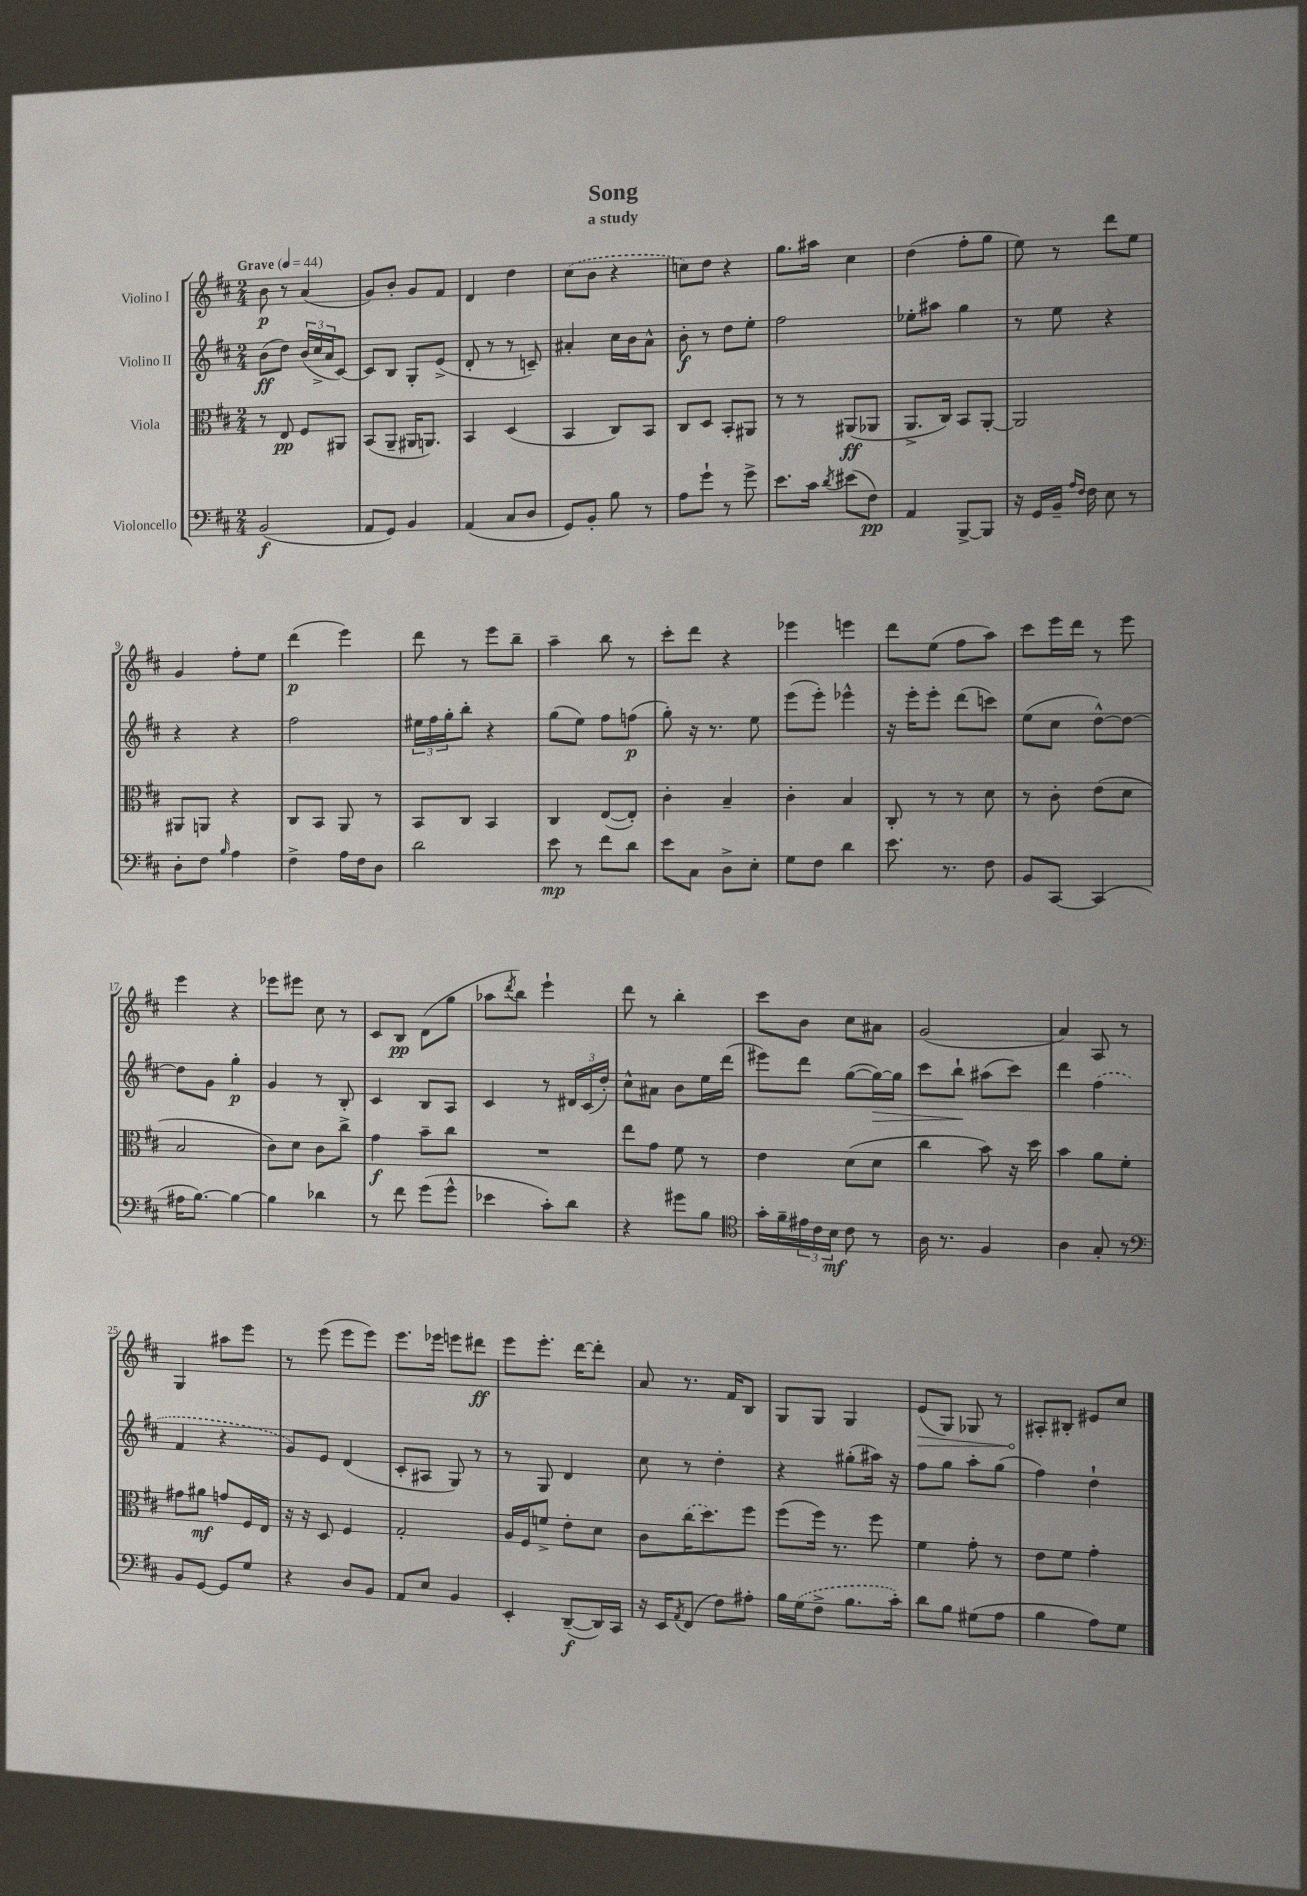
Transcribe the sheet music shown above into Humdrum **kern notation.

**kern	**dynam	**kern	**dynam	**kern	**dynam	**kern	**dynam
*part4	*part4	*part3	*part3	*part2	*part2	*part1	*part1
*staff4	*staff4	*staff3	*staff3	*staff2	*staff2	*staff1	*staff1
*I"Violoncello	*	*I"Viola	*	*I"Violino II	*	*I"Violino I	*
*clefF4	*	*clefC3	*	*clefG2	*	*clefG2	*
*k[f#c#]	*	*k[f#c#]	*	*k[f#c#]	*	*k[f#c#]	*
*M2/4	*	*M2/4	*	*M2/4	*	*M2/4	*
*MM44	*	*MM44	*	*MM44	*	*MM44	*
=1	=1	=1	=1	=1	=1	=1	=1
!	!	!	!	!	!	!LO:TX:a:B:t=Grave	!
(2BB/	f	8r	.	(8b\L	ff	8b\	p
.	.	8E/	pp	8dd\J)	.	8r	.
.	.	8F#/L	.	(24b/LL	.	(4a/	.
.	.	.	.	24cc#^/	.	.	.
.	.	.	.	24a/J	.	.	.
.	.	8AA#X/J	.	[8c#/J)	.	.	.
=2	=2	=2	=2	=2	=2	=2	=2
8AA/L	.	(8BB/L	.	8c#/L]	.	8g/L)	.
8GG/J)	.	8AA~/J	.	8B/J	.	8b'/J	.
4BB/	.	16AA#X/KL	.	8G'/L	.	8g/L	.
.	.	8.AAn/J)	.	.	.	.	.
.	.	.	.	(8e^/J	.	8f#/J	.
=3	=3	=3	=3	=3	=3	=3	=3
(4AA/	.	4BB/	.	8d'/	.	4d/	.
.	.	.	.	8r	.	.	.
8C#/L	.	(4D/	.	8r	.	4dd\	.
8D/J	.	.	.	8cn~/)	.	.	.
=4	=4	=4	=4	=4	=4	=4	=4
8GG/L)	.	4BB/	.	4a#X'/	.	(8cc#\L	.
8BB'/J	.	.	.	.	.	8b\J	.
8B\	.	8C#/L)	.	16cc#\LL	.	4r	.
.	.	.	.	16b\J	.	.	.
8r	.	8BB/J	.	8a#^^\J	.	.	.
=5	=5	=5	=5	=5	=5	=5	=5
8A\L	.	8C#/L	.	8b'\	f	8ccn\L)	.
8g`\J	.	8D/J	.	8r	.	8dd\J	.
8r	.	8BB'/L	.	8dd\L	.	4r	.
8g^\	.	8AA#X/J	.	8ee'\J	.	.	.
=6	=6	=6	=6	=6	=6	=6	=6
8.e\L	.	8r	.	2ff#\	.	8.gg\L	.
.	.	8r	.	.	.	.	.
16c#\Jk	.	.	.	.	.	16aa#X\Jk	.
8qd/	.	.	.	.	.	.	.
(8e#X\L	.	(8AA#X/L	ff	.	.	4cc#\	.
8F#\J)	pp	8AA-X/J	.	.	.	.	.
=7	=7	=7	=7	=7	=7	=7	=7
4AA/	.	8.AA^/L	.	8ee-X'\L	.	(4dd\	.
.	.	.	.	8aa#X\J	.	.	.
.	.	16C#/Jk)	.	.	.	.	.
[8BBB^/L	.	8BB/L	.	4gg\	.	8ff#'\L	.
8BBB/J]	.	[8AA'/J	.	.	.	8gg\J	.
=8	=8	=8	=8	=8	=8	=8	=8
16r	.	2AA/]	.	8r	.	8ee\)	.
16GG/LL	.	.	.	.	.	.	.
16BB~/JJ	.	.	.	8ee\	.	8r	.
16qqA/LL	.	.	.	.	.	.	.
16qqF#/JJ	.	.	.	.	.	.	.
16F#\	.	.	.	.	.	.	.
8E\	.	.	.	4r	.	8ddd\L	.
8r	.	.	.	.	.	8ee\J	.
!!LO:LB:g=z
=9	=9	=9	=9	=9	=9	=9	=9
8D'\L	.	8AA#X/L	.	4r	.	4g/	.
8F#\J	.	8AAn/J	.	.	.	.	.
16qqB/	.	.	.	.	.	.	.
4A\	.	4r	.	4r	.	8ff#'\L	.
.	.	.	.	.	.	8ee\J	.
=10	=10	=10	=10	=10	=10	=10	=10
4F#^\	.	8C#/L	.	2ff#\	.	(4ddd\	p
.	.	8BB/J	.	.	.	.	.
16A\LL	.	8AA/	.	.	.	4eee\)	.
16F#\J	.	.	.	.	.	.	.
8D\J	.	8r	.	.	.	.	.
=11	=11	=11	=11	=11	=11	=11	=11
2d\	.	8BB/L	.	24ee#X\LL	.	8ddd\	.
.	.	.	.	24ff#\	.	.	.
.	.	.	.	24gg'\J	.	.	.
.	.	8C#/J	.	8bb'\J	.	8r	.
.	.	4BB/	.	4r	.	8eee\L	.
.	.	.	.	.	.	8bb~\J	.
=12	=12	=12	=12	=12	=12	=12	=12
8e\	mp	4C#/	.	(8gg\L	.	4aa~\	.
8r	.	.	.	8ee\J)	.	.	.
8f#\L	.	([8E/L	.	8ff#\L	.	8bb\	.
8d\J	.	8E'/J])	.	(8ffn\J	p	8r	.
=13	=13	=13	=13	=13	=13	=13	=13
8e\L	.	4c#'\	.	8gg'\)	.	8ccc#'\L	.
8C#\J	.	.	.	16r	.	8ddd\J	.
.	.	.	.	8.r	.	.	.
8D^\L	.	4B~/	.	.	.	4r	.
8E'\J	.	.	.	8ee\	.	.	.
=14	=14	=14	=14	=14	=14	=14	=14
8G\L	.	4c#'\	.	(8eee\L	.	4eee-X\	.
8F#\J	.	.	.	8eee'\J)	.	.	.
4d\	.	4B/	.	4eee-X^^\	.	4eeen\	.
=15	=15	=15	=15	=15	=15	=15	=15
8.e\	.	8C#'/	.	16r	.	8ddd\L	.
.	.	.	.	16eee'\KL	.	.	.
.	.	8r	.	8eee'\J	.	(8ee\J	.
8.r	.	.	.	.	.	.	.
.	.	8r	.	(8ddd\L	.	8ff#\L	.
8F#\	.	8d\	.	8cccn\J)	.	8aa\J)	.
=16	=16	=16	=16	=16	=16	=16	=16
8BB/L	.	8r	.	(8ee\L	.	8ccc#\L	.
[8CC#/J	.	8c#'\	.	8cc#\J	.	16eee\L	.
.	.	.	.	.	.	16ddd\JJ	.
(4CC#/]	.	(8e\L	.	[8dd^^\L)	.	8r	.
.	.	8d\J	.	8dd\J_	.	8eee\	.
!!LO:LB:g=z
=17	=17	=17	=17	=17	=17	=17	=17
16A#X\KL	.	2B/	.	8dd\L]	.	4eee\	.
[8.B\J)	.	.	.	.	.	.	.
.	.	.	.	8g\J	.	.	.
4B\_	.	.	.	4gg'\	p	4r	.
=18	=18	=18	=18	=18	=18	=18	=18
4B\]	.	8c#\L)	.	4g/	.	8eee-X\L	.
.	.	8d\J	.	.	.	8eee#X\J	.
4d-X\	.	8c#\L	.	8r	.	8cc#\	.
.	.	8cc#^\J	.	8B'/	.	8r	.
=19	=19	=19	=19	=19	=19	=19	=19
8r	.	4g\	f	4c#/	.	8c#/L	.
8f#\	.	.	.	.	.	8B/J	pp
(8g\L	.	8b~\L	.	8B/L	.	(8d\L	.
8g^^\J	.	8cc#\J	.	8A/J	.	8gg\J	.
=20	=20	=20	=20	=20	=20	=20	=20
4e-X\	.	2r	.	4c#/	.	8aa-X\L	.
.	.	.	.	.	.	8qddd/	.
.	.	.	.	.	.	8bb\J)	.
8c#'\L)	.	.	.	8r	.	4eee`\	.
8d\J	.	.	.	24d#X/LL	.	.	.
.	.	.	.	(24c#/	.	.	.
.	.	.	.	24dd'/JJ)	.	.	.
=21	=21	=21	=21	=21	=21	=21	=21
4r	.	8ee\L	.	8cc#^^\L	.	8ddd\	.
.	.	8g\J	.	8a#X\J	.	8r	.
8g#X\L	.	8f#\	.	8b\L	.	4bb'\	.
8B\J	.	8r	.	16ee\L	.	.	.
.	.	.	.	(16ddd\JJ	.	.	.
=22	=22	=22	=22	=22	=22	=22	=22
*clefC4	*	*	*	*	*	*	*
16g'\LL	.	4e\	.	8eee#X\L)	.	8ccc#\L	.
16f#~\	.	.	.	.	.	.	.
24e#X\	.	.	.	8ddd\J	.	8b\J	.
24c#\	.	.	.	.	.	.	.
24B\JJ	mf	.	.	.	.	.	.
8c#\	.	(8d\L	.	([8gg\L	.	8cc#\L	.
!	!	!	!	!	!LO:HP:b	!	!
8r	.	8d\J	.	16gg\L_)	>	8a#X\J	.
.	.	.	.	16gg\JJ]	.	.	.
=23	=23	=23	=23	=23	=23	=23	=23
16A\	.	4cc#\	.	8ccc#\L	.	(2g/	.
8.r	.	.	.	.	.	.	.
.	.	.	.	8bb`\J	.	.	.
4F#/	.	8b\)	.	(8aa#X\L	]	.	.
.	.	16r	.	8ccc#\J)	.	.	.
.	.	16dd\	.	.	.	.	.
=24	=24	=24	=24	=24	=24	=24	=24
4A\	.	4b\	.	4ddd\	.	4a/)	.
8G'/	.	8a\L	.	(4ff#\	.	8A/	.
8r	.	8f#'\J	.	.	.	8r	.
!!LO:LB:g=z
=25	=25	=25	=25	=25	=25	=25	=25
*clefF4	*	*	*	*	*	*	*
8BB/L	.	8g#X\L	.	4f#/	.	4G/	.
[8GG/J	.	8a#X\J	mf	.	.	.	.
8GG/L]	.	8gn/L	.	4r	.	8aa#X\L	.
8G/J	.	16F#/L	.	.	.	8eee\J	.
.	.	16E/JJ	.	.	.	.	.
=26	=26	=26	=26	=26	=26	=26	=26
4r	.	16r	.	8g/L)	.	8r	.
.	.	16r	.	.	.	.	.
.	.	8D/	.	8e/J	.	(8eee\	.
8D/L	.	4F#/	.	(4d/	.	8eee\L	.
8BB/J	.	.	.	.	.	8eee\J)	.
=27	=27	=27	=27	=27	=27	=27	=27
8AA/L	.	2G'/	.	8c#'/L	.	8.eee\L	.
8E/J	.	.	.	8A#X/J	.	.	.
.	.	.	.	.	.	16eee-X\Jk	.
4BB/	.	.	.	8G/)	.	8eeen\L	.
.	.	.	.	8r	.	8ddd#X\J	ff
=28	=28	=28	=28	=28	=28	=28	=28
4EE'/	.	16A/LL	.	8r	.	8eee\L	.
.	.	16F#/J	.	.	.	.	.
.	.	8fn^/J	.	8G/	.	8.eee'\J	.
([8DD~/L	f	8e'\L	.	4d/	.	.	.
.	.	.	.	.	.	[16ddd\KL	.
16DD/L])	.	8d\J	.	.	.	8ddd'\J]	.
16CC#/JJ	.	.	.	.	.	.	.
=29	=29	=29	=29	=29	=29	=29	=29
16r	.	8c#\L	.	8cc#\	.	8a/	.
16EE/KL	.	.	.	.	.	.	.
8qAA/	.	.	.	.	.	.	.
(8FF#/J	.	(16cc#\K	.	8r	.	8.r	.
.	.	8.dd\)	.	.	.	.	.
8F#\L)	.	.	.	4dd'\	.	.	.
.	.	.	.	.	.	16f#/KL	.
8A#X'\J	.	8ff#\J	.	.	.	8B/J	.
=30	=30	=30	=30	=30	=30	=30	=30
16B\LL	.	(8ff#\L	.	4r	.	8G/L	.
(16G\J	.	.	.	.	.	.	.
8F#^\J	.	16ff#\Jk)	.	.	.	8G/J	.
.	.	8.r	.	.	.	.	.
8.B\L	.	.	.	(8gg#X'\L	.	4G/	.
.	.	8ff#\	.	16aa#X\Jk)	.	.	.
16c#'\Jk)	.	.	.	16r	.	.	.
=31	=31	=31	=31	=31	=31	=31	=31
!	!	!	!	!	!	!	!LO:HP:b
8d\L	.	4f#\	.	8ff#\L	.	(8e/L	>
8B\J	.	.	.	8gg\J	.	8G/J)	.
(8G#X\L	.	8g'\	.	8aa'\L	.	8G-X/	.
8A\J	.	8r	.	(8gg\J	.	8r	.
=32	=32	=32	=32	=32	=32	=32	=32
4B\	.	8e\L	.	4ff#\)	.	8A#X'/L	.
.	.	8f#\J	.	.	.	8B#X'/J	]
8A\L)	.	4g'\	.	4dd`\	.	8e#X/L	.
8G\J	.	.	.	.	.	8cc#/J	.
==	==	==	==	==	==	==	==
*-	*-	*-	*-	*-	*-	*-	*-
